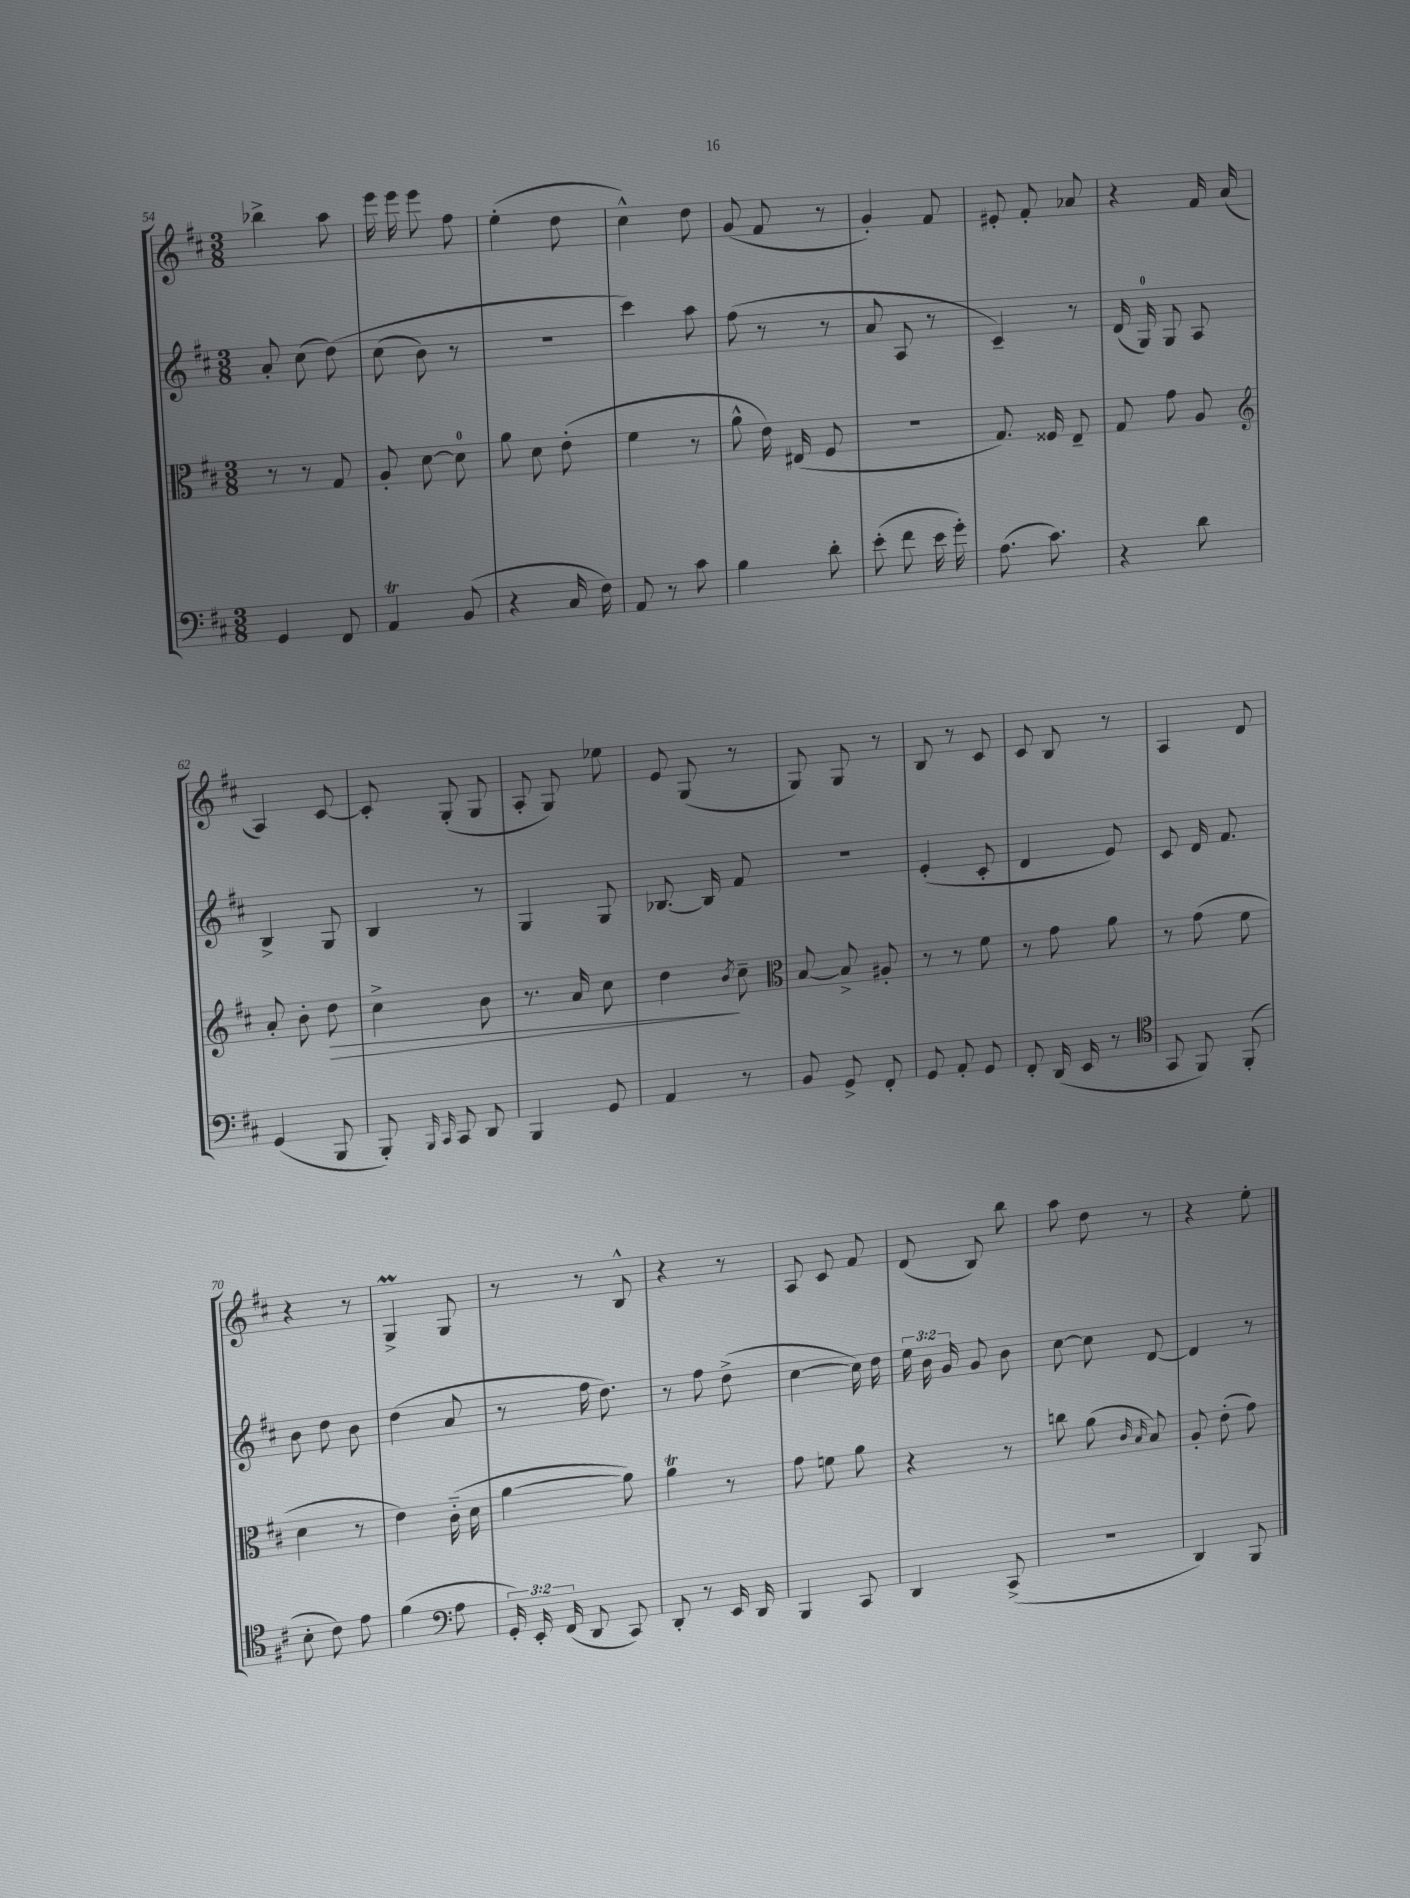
<<
\new StaffGroup <<
\new Staff = "s0" {
    \clef treble \key d \major \numericTimeSignature \time 3/8
    \autoBeamOff bes''4-> a''8 |
    e'''16 e'''16 e'''8 fis''8 |
    e''4-.( d''8 |
    cis''4-^) d''8 |
    g'8( fis'8 r8 |
    g'4-.) fis'8 |
    eis'8-. fis'8-. aes'8 |
    r4 fis'16 a'16( |
    a4) cis'8~ |
    cis'8-. g8-.( g8 |
    a8-. g8) ees''8 |
    e'8 g8( r8 |
    g8) g8 r8 |
    b8 r8 cis'8 |
    cis'8 b8 r8 |
    a4 d'8 |
    r4 r8 |
    g4->\prall g8 |
    r8 r8 b8-^ |
    r4 r8 |
    a8 cis'8 fis'8 |
    d'8( b8) b''8 |
    a''8 d''8 r8 |
    r4 e''8-. \bar "|." |
}
\new Staff = "s1" {
    \clef treble \key d \major \numericTimeSignature \time 3/8 \override Staff.TupletNumber.text = #tuplet-number::calc-fraction-text
    \autoBeamOff a'8-. cis''8( d''8)\( |
    cis''8( b'8) r8 |
    r4. |
    cis'''4\) a''8 |
    fis''8( r8 r8 |
    a'8 a8 r8 |
    cis'4--) r8 |
    d'16( g16-0) g8 a8 |
    b4-> g8 |
    b4 r8 |
    g4 g8 |
    bes8.~ bes16 fis'8 |
    R4. |
    e'4-.( cis'8-. |
    d'4 e'8) |
    cis'8 d'16 fis'8. |
    b'8 d''8 b'8 |
    d''4( a'8 |
    r8 fis''16 d''8.) |
    r8 fis''8 d''8->( |
    cis''4~ cis''16) d''16 |
    \tuplet 3/2 { e''16 b'16 g'16 } g'8 b'8 |
    cis''8~ cis''8 d'8~ |
    d'4 r8 \bar "|." |
}
\new Staff = "s2" {
    \clef alto \key d \major \numericTimeSignature \time 3/8
    \autoBeamOff r8 r8 g8 |
    a8-. d'8~ d'8-0 |
    a'8 d'8 e'8-.( |
    fis'4 r8 |
    a'8-^ e'16) eis16( fis8 |
    R4. |
    g8.) fisis16 e8-- |
    g8 g'8 a8 |
    \clef treble a'8-. b'8-. d''8\> |
    cis''4-> b'8 |
    r8. a'16 cis''8 |
    d''4\! \acciaccatura { b'8 } cis''8-- |
    \clef alto b8~ b8-> ais8-. |
    r8 r8 fis'8 |
    r8 g'8 a'8 |
    r8 g'8( fis'8 |
    d'4 r8 |
    e'4) cis'16-_( d'16 |
    a'4~ a'8) |
    a'4\trill r8 |
    g'8 f'8 a'8 |
    r4 r8 |
    c''8 a'8( \grace { cis'16 b16 } b8) |
    a8-. e'8-.( g'8) \bar "|." |
}
\new Staff = "s3" {
    \clef bass \key d \major \numericTimeSignature \time 3/8 \override Staff.TupletNumber.text = #tuplet-number::calc-fraction-text
    \autoBeamOff g,4 fis,8 |
    a,4\trill b,8( |
    r4 cis16 fis16) |
    a,8 r8 cis'8 |
    b4 d'8-. |
    e'8-.( fis'8 e'16 g'16-.) |
    a8.( cis'8.) |
    r4 d'8 |
    g,4( b,,8 |
    b,,8-.) \grace { b,,16 cis,16 } cis,8 d,8 |
    b,,4 g,8 |
    a,4 r8 |
    b,8 g,8-> fis,8-. |
    g,8 a,8-. g,8 |
    fis,8-. d,16( e,16 r8 |
    \clef tenor g,8 fis,8) fis,8-.( |
    b8-. cis'8) e'8 |
    fis'4( \clef bass a8 |
    \tuplet 3/2 { g,16-.) e,16-. fis,16( } d,8 cis,8) |
    d,8-. r8 e,16 d,16 |
    b,,4 cis,8 |
    d,4 cis,8->( |
    R4. |
    d,4) b,,8 \bar "|." |
}
>>
>>
\layout { \context { \Score currentBarNumber = #54 } }
